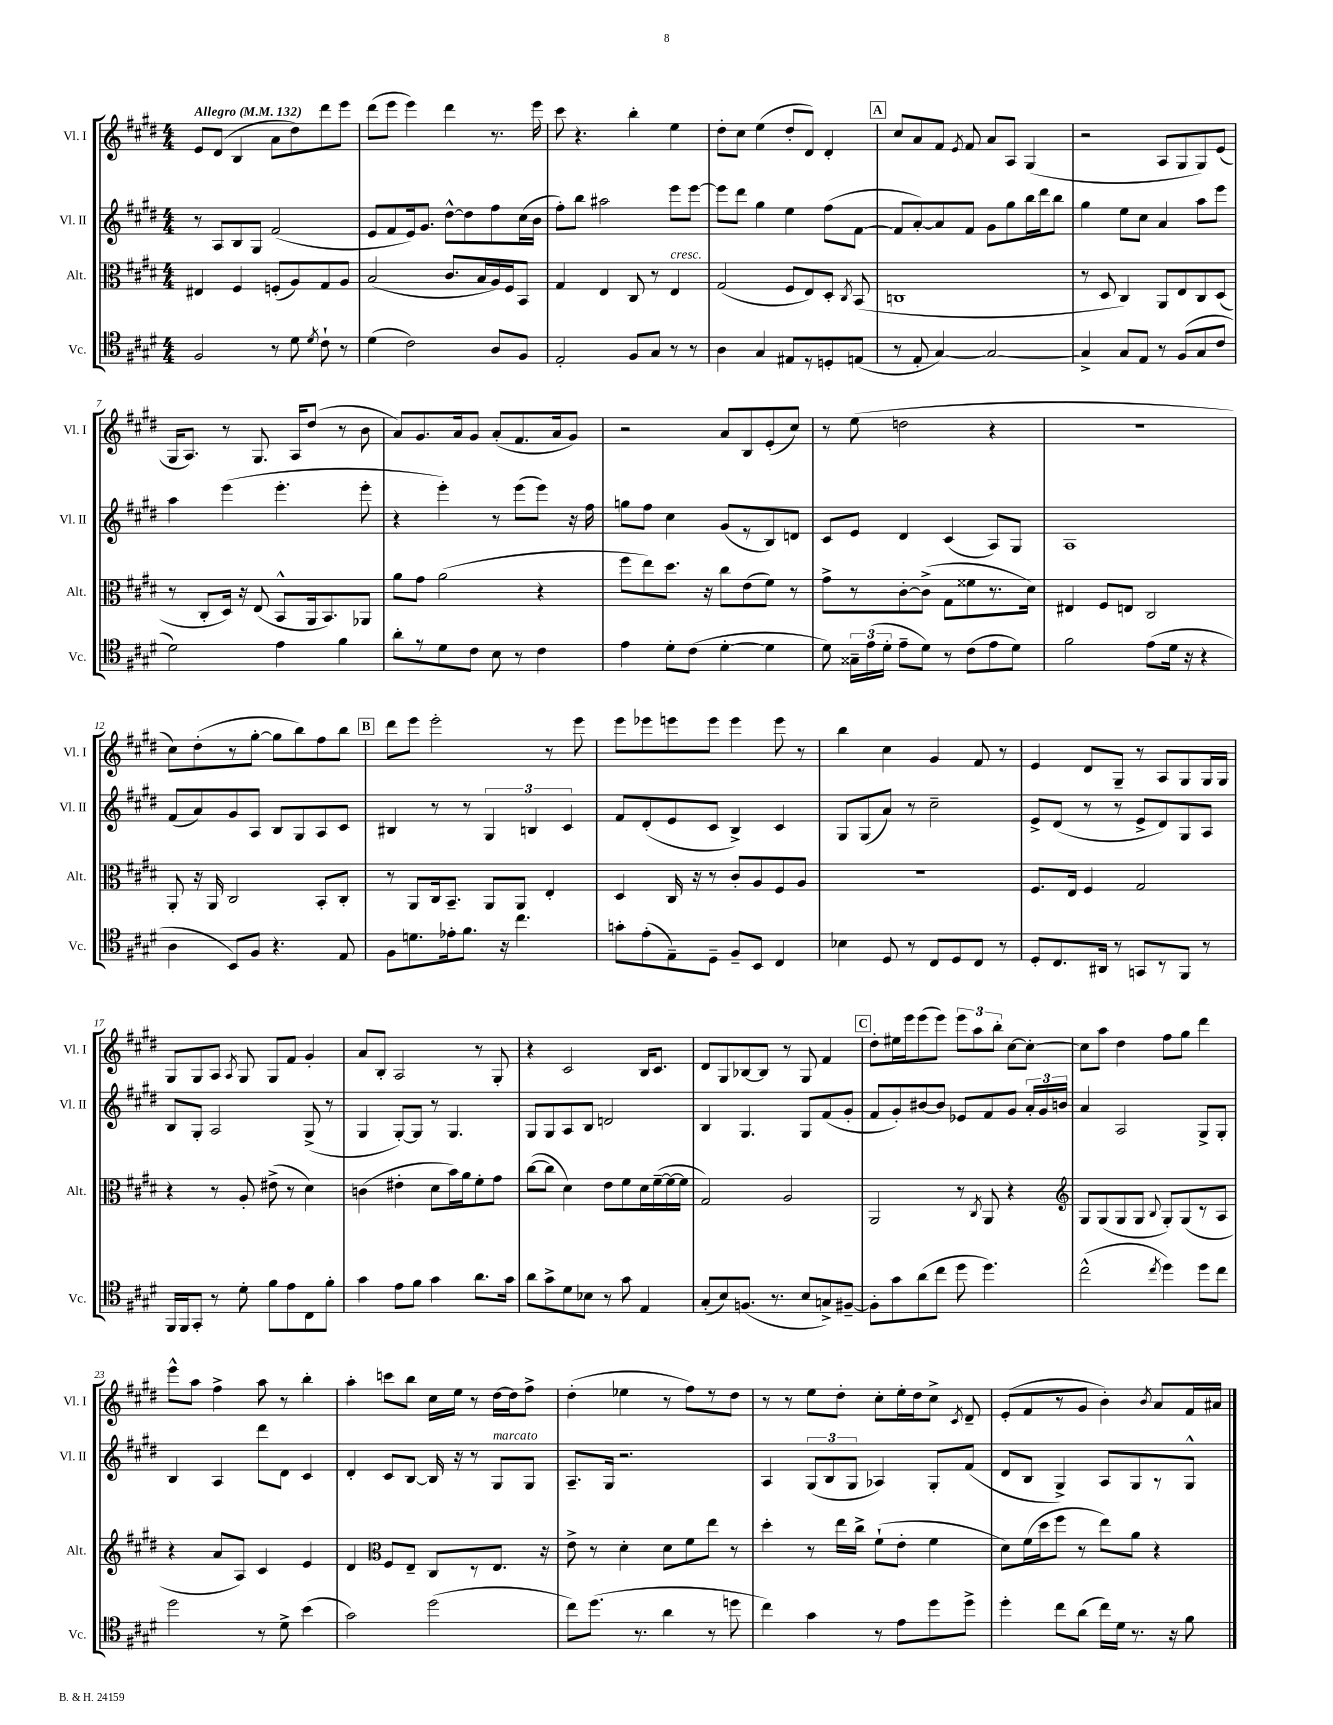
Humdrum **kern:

**kern	**kern	**kern	**kern
*staff4	*staff3	*staff2	*staff1
*clefC4	*clefC3	*clefG2	*clefG2
*k[f#c#g#d#]	*k[f#c#g#d#]	*k[f#c#g#d#]	*k[f#c#g#d#]
*M4/4	*M4/4	*M4/4	*M4/4
*MM132	*MM132	*MM132	*MM132
2F#/	4E#/	8r	8e/L
.	.	8A/L	(8d#/J
.	4F#/	8B/	4B/
.	.	8G#/J	.
8r	(8F'/L	(2f#/	8a\L
8d#\	8A/)	.	8dd#\)
8qd#/	.	.	.
8c#`\	8G#/	.	8ddd#\
8r	8A/J	.	8eee\J
=	=	=	=
(4d#\	(2B/	8e/L	(8ddd#\L
.	.	8f#/	8eee\J
2c#\)	.	16e/k)	4eee\)
.	.	8.g#/J	.
.	8.c#/L	[8dd#^^\L	4ddd#\
.	.	8dd#\]	.
.	16B/L	.	.
8A/L	16A/)	8ff#\	8.r
.	16F#/J	.	.
8F#/J	8BB/J	(16cc#\L	.
.	.	16b\JJ	16eee\
=	=	=	=
2E'/	4G#/	8ff#'\L)	8ccc#\
.	.	8bb\J	4.r
.	4E/	2aa#\	.
8F#/L	8C#/	.	4bb'\
8G#/J	8r	.	.
8r	4E/	8eee\L	4ee\
8r	.	[8eee\J	.
=	=	=	=
4A\	(2G#/	8eee\]L	8dd#'\L
.	.	8ddd#\J	8cc#\J
4G#/	.	4gg#\	(4ee\
8E#/L	8F#/L	4ee\	8dd#'/L
8r	8E/)	.	8d#/J)
8D'/	8D#'/J	(8ff#\L	4d#'/
.	8qC#/	.	.
(8E/J	(8BB/	[8f#\J	.
=	=	=	=
8r	1C	8f#/]L	8cc#/L
8E'/	.	[8a'/)	8a/
[4G#/)	.	8a/]	8f#/J
.	.	.	8qe/
.	.	8f#/J	8f#/
2G#/_	.	8g#\L	8a/L
.	.	8gg#\	8A/J
.	.	16bb\L	(4G#/
.	.	16ddd#\J	.
.	.	8bb\J	.
=	=	=	=
4G#^/]	8r	4gg#\	2r
.	8D#/	.	.
8G#/L	4C#/)	8ee\L	.
8E/J	.	8cc#\J	.
8r	8AA/L	4a/	8A/L
(8F#/L	8E/	.	8G#/
8G#/	8C#/	8aa\L	8G#/)
8c#/J	(8D#/J	8eee\J	(8e/J
=	=	=	=
2d#\)	8r	4aa\	16G#/LK
.	.	.	8.A/J)
.	8C#'/L	.	.
.	16D#/Jk)	(4eee\	8r
.	16r	.	.
.	(8E/	.	8.G#/
4e\	8BB^^/L	4.eee'\	.
.	.	.	16A/LK
.	16AA/k	.	(8dd#/J
.	8.BB/)	.	.
4f#\	.	.	8r
.	8AA-/J	8eee'\	8b\
=	=	=	=
8a'\L	8a\L	4r	8a/L)
8r	8g#\J	.	8.g#/
8d#\	(2a\	4eee'\)	.
.	.	.	16a/k
8c#\J	.	.	8g#/J
8B\	.	8r	(8a'/L
8r	.	(8eee\L	8.f#/
4c#\	4r	8eee\J)	.
.	.	.	16a/k
.	.	16r	8g#/J)
.	.	16ff#\	.
=	=	=	=
4e\	8ff#\L	8gg\L	2r
.	8ee\)	8ff#\J	.
8d#'\L	8.dd#\J	4cc#\	.
(8c#\J	.	.	.
.	16r	.	.
[4d#'\	8cc#\L	(8g#/L	8a/L
.	(8e\	8r	8B/
4d#\]	8f#\J)	8B/)	(8e'/
.	8r	8d/J	8cc#/J)
=	=	=	=
8d#\)	8g#^\L	8c#/L	8r
24G##~\LL	8r	8e/J	(8ee\
(24e\	.	.	.
24d#'\JJ	.	.	.
8e~\L	[8c#'\	4d#/	2dd\
8d#\J)	(8c#^\]J	.	.
8r	8G#\L	(4c#/	.
(8c#\L	8f##\	.	.
8e\	8.r	8A/L)	4r
8d#\J)	.	8G#/J	.
.	16d#\Jk)	.	.
=	=	=	=
2f#\	4E#/	1A	1r
.	8F#/L	.	.
.	8E/J	.	.
(8e\L	2C#/	.	.
16d#\Jk	.	.	.
16r	.	.	.
4r	.	.	.
=	=	=	=
4A\	8AA'/	(8f#/L	8cc#\L)
.	16r	8a/)	(8dd#'\
.	16AA/	.	.
8BB/L)	2C#/	8g#/	8r
8F#/J	.	8A/J	[8gg#'\J
4.r	.	8B/L	8gg#\]L
.	.	8G#/	8bb\)
.	8BB'/L	8A/	8ff#\
8E/	8C#'/J	8c#/J	8bb\J
=	=	=	=
8F#\L	8r	4B#/	8ddd#\L
8.d\	8AA/L	.	8eee\J
.	16C#/k	8r	2eee'\
16e-'\k	8.BB~/J	.	.
8.f#\J	.	8r	.
.	8AA/L	6G#/	.
16r	.	.	.
4.cc#\	8AA/J	.	.
.	.	6B/	.
.	4E'/	.	8r
.	.	6c#/	.
.	.	.	8eee\
=	=	=	=
8g'\L	4D#/	8f#/L	8eee\L
(8e'\	.	(8d#'/	8eee-\
8E~\)	16C#/	8e/	8eee\
.	16r	.	.
8D#~\J	8r	8c#/J	8eee\J
8F#~/L	8c#'/L	4B^/)	4eee\
8BB/J	8A/	.	.
4C#/	8F#/	4c#/	8eee\
.	8A/J	.	8r
=	=	=	=
4B-\	1r	8G#/L	4bb\
.	.	(8G#/	.
8D#/	.	8a/J)	4cc#\
8r	.	8r	.
8C#/L	.	2cc#~\	4g#/
8D#/	.	.	.
8C#/J	.	.	8f#/
8r	.	.	8r
=	=	=	=
8D#'/L	8.F#/L	8e^/L	4e/
8.C#/	.	(8d#/J	.
.	16E/Jk	.	.
.	4F#/	8r	8d#/L
16AA#/Jk	.	.	.
8r	.	8r	8G#~/J
8GG/L	2G#/	8e^/L	8r
8r	.	8d#/)	8A/L
8FF#/J	.	8G#/	8G#/
8r	.	8A/J	16G#/L
.	.	.	16G#/JJ
=	=	=	=
16FF#/LL	4r	8B/L	8G#/L
16FF#/J	.	.	.
8GG#'/J	.	8G#'/J	8G#/
8r	8r	2A/	8A/J
.	.	.	8qA/
8d#'\	8A'/	.	8G#/
8f#\L	(8e#^\	.	8G#/L
8e\	8r	.	8f#/J
8C#\	4d#\)	(8G#^/	4g#'/
8f#'\J	.	8r	.
=	=	=	=
4g#\	(4c\	4G#/	8a/L
.	.	.	8B'/J
8e\L	4e#'\	[8G#'/L)	2A/
8f#\J	.	8G#/]J	.
4g#\	8d#\L	8r	.
.	16b\L)	4.G#/	.
.	16a\J	.	.
8.a\L	8f#'\	.	8r
.	8g#\J	.	8G#'/
16g#\Jk	.	.	.
=	=	=	=
8a\L	([8cc#\L	8G#/L	4r
8g#^\	8cc#\]J	8G#/	.
8d#\	4d#\)	8A/	2c#/
8B-\J	.	8B/J	.
8r	8e\L	2d/	.
8g#\	8f#\	.	.
4E/	16d#\L	.	16B/LK
.	([16f#~\	.	8.c#/J
.	16f#\_	.	.
.	16f#\]JJ	.	.
=	=	=	=
(8G#'/L	2G#/)	4B/	8d#/L
8B/)	.	.	8G#/
(8.F/J	.	4.G#/	[8B-/
.	.	.	8B-/]J
8.r	.	.	.
.	2A/	.	8r
8B/L	.	8G#/L	8G#/
8G^/)	.	(8f#/	4f#/
[8F#~/J	.	8g#'/J	.
=	=	=	=
8F#'\]L	2AA/	8f#/L	8dd#'\L
8g#\	.	8g#'/)	16ee#\L
.	.	.	16eee\J
(8a\	.	[8b#/	(8eee\
8cc#\J	.	8b#/]J	8eee\J)
8dd#\	8r	8e-/L	12eee\L
.	.	.	12aa\
.	8qC#/	.	.
4.dd#\)	8AA/	8f#/	.
.	.	.	12bb'\J
.	4r	8g#/J	[8cc#\L
.	.	24a'/LL	8cc#'\_J
.	.	24g#/	.
.	.	24b/JJ	.
=	=	=	=
*	*clefG2	*	*
(2cc#^^\	8G#/L	4a/	8cc#\]L
.	(8G#/	.	8aa\J
.	8G#/	2A/	4dd#\
.	8G#/J	.	.
8qcc#/	8qqB/	.	.
4dd#\)	8G#'/L)	.	8ff#\L
.	(8G#/	.	8gg#\J
8dd#\L	8r	8G#^/L	4ddd#\
8cc#\J	8A/J	8G#'/J	.
=	=	=	=
2dd#\	4r	4B/	8eee^^\L
.	.	.	8aa\J
.	8a/L	4A/	4ff#^\
.	8A/J)	.	.
8r	4c#/	8ddd#\L	8aa\
8d#^\	.	8d#\J	8r
(4b\	4e/	4c#/	4bb'\
=	=	=	=
2g#\)	4d#/	4d#'/	4aa'\
*	*clefC3	*	*
.	8F#/L	8c#/L	8ccc\L
.	8E~/J	[8B/J	8bb\J
(2dd#\	8C#/L	16B/]	16cc#\LL
.	.	16r	16ee\JJ
.	8r	8r	8r
.	8.E/J	8G#/L	[16dd#\LL
.	.	.	16dd#\]J
.	.	8G#/J	8ff#^\J
.	16r	.	.
=	=	=	=
8cc#\L)	8e^\	8.A~/L	(4dd#'\
(8.dd#\J	8r	.	.
.	.	16G#/Jk	.
.	4d#'\	2.r	4ee-\
8.r	.	.	.
4a\	8d#\L	.	8r
.	8f#\	.	8ff#\L)
8r	8ee\J	.	8r
8dd\	8r	.	8dd#\J
=	=	=	=
4cc#\)	4dd#'\	4A/	8r
.	.	.	8r
4g#\	8r	(12G#/L	8ee\L
.	.	12B/	.
.	16ee\LL	.	8dd#'\J
.	.	12G#/J	.
.	16cc#^\JJ	.	.
8r	(8f#`\L	4A-/)	8cc#'\L
8e\L	8e'\J	.	16ee'\L
.	.	.	16dd#\J
8dd#\	4f#\	8G#'/L	8cc#^\J
.	.	.	8qc#/
8dd#^\J	.	(8f#/J	8d#~/
=	=	=	=
4dd#'\	8d#\L)	8d#/L	(8e'/L
.	(16f#\L	8B/J	8f#/
.	16dd#\J	.	.
8cc#\L	8ff#\J	4G#^/)	8r
(8a\J	8r	.	8g#/J
16cc#\LL)	8ee\L)	8A/L	4b'\)
16d#\JJ	.	.	.
8.r	8a\J	8G#/	.
.	.	.	8qb/
.	4r	8r	8a/L
16r	.	.	.
8f#\	.	8G#^^/J	16f#/L
.	.	.	16a#/JJ
==	==	==	==
*-	*-	*-	*-
